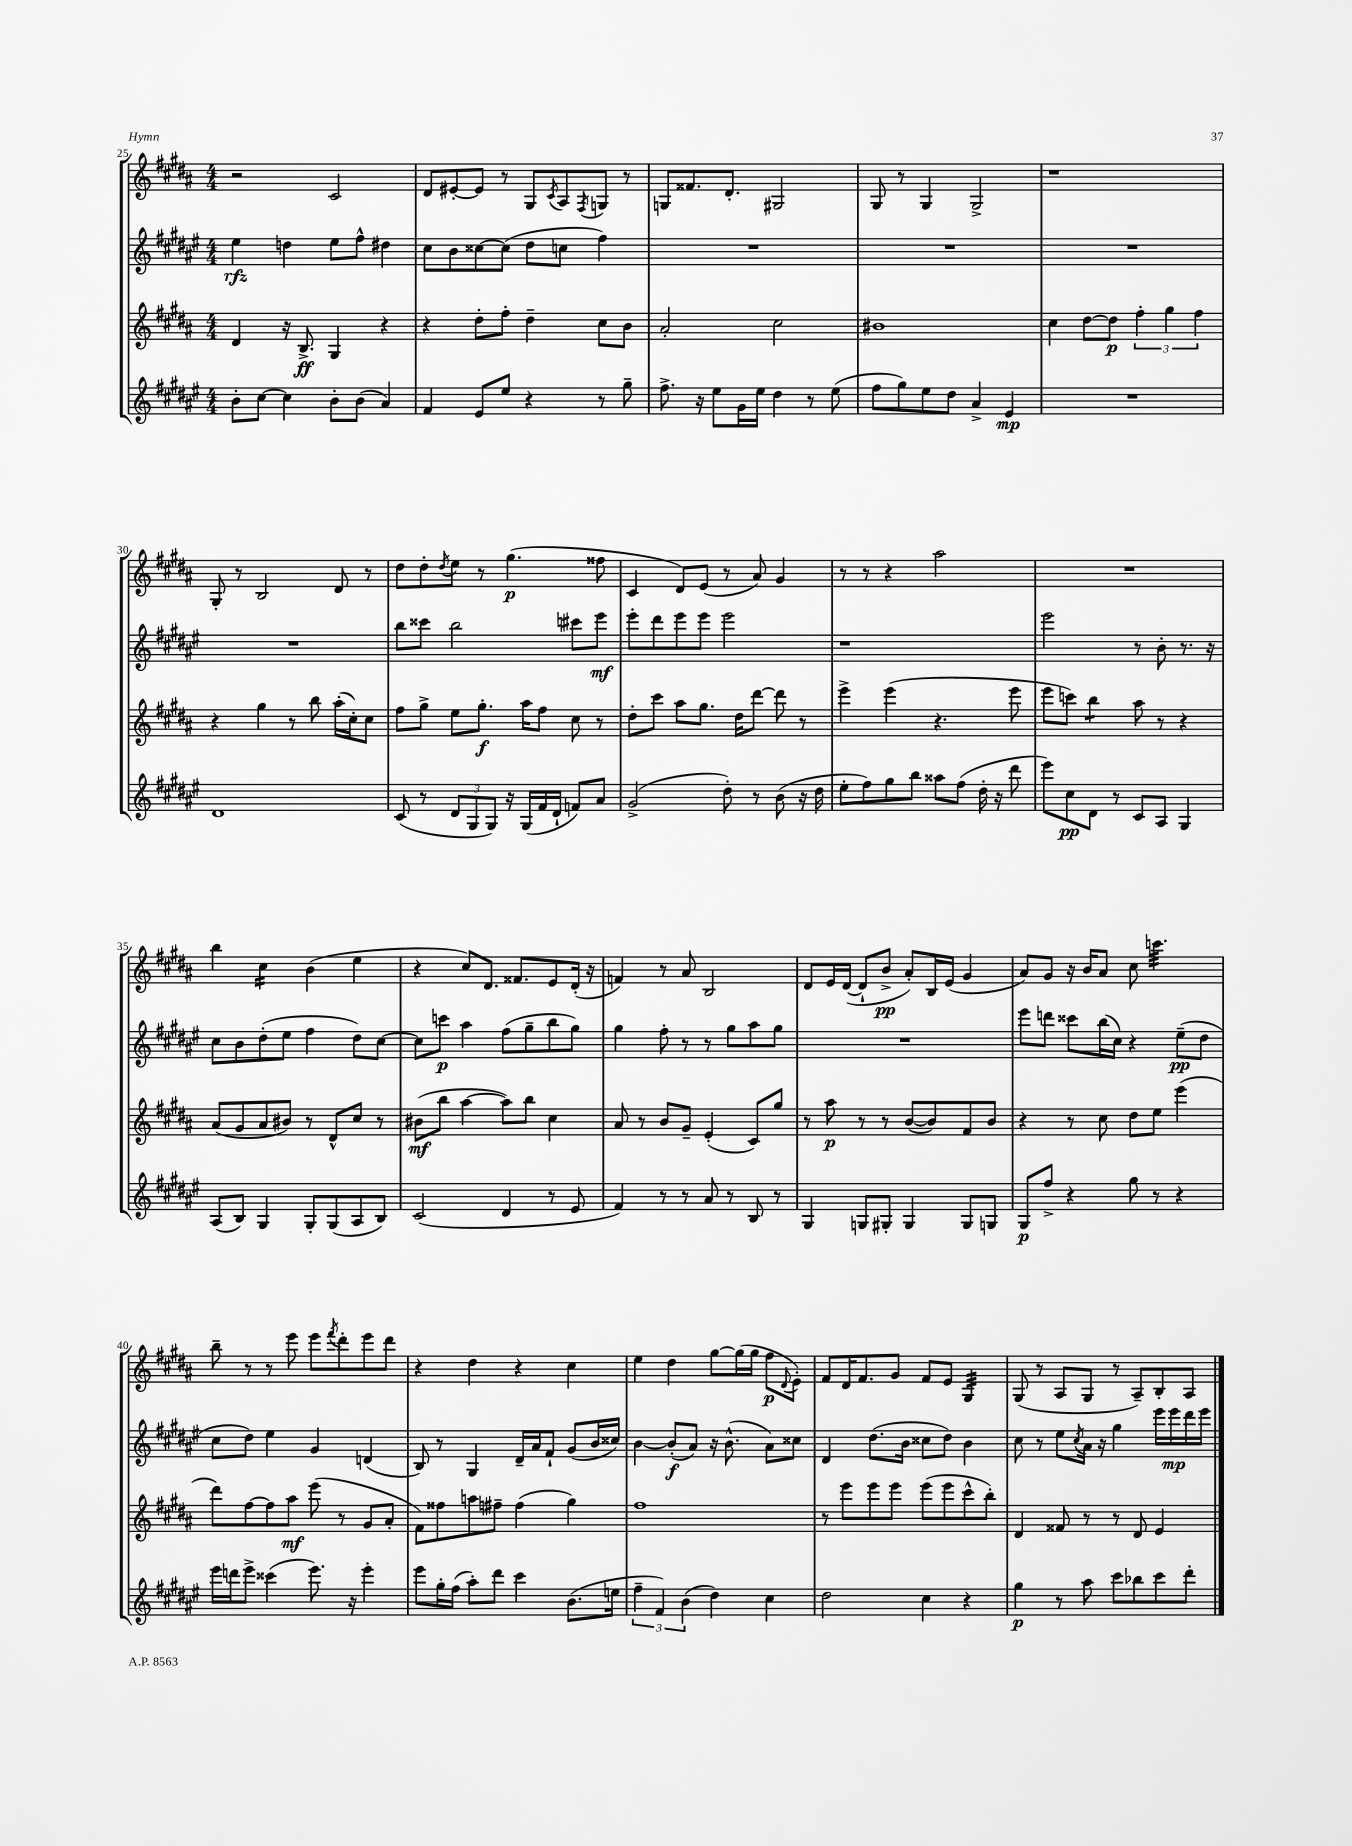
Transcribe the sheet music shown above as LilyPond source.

<<
\new StaffGroup <<
\new Staff = "s0" {
    \clef treble \key b \major \numericTimeSignature \time 4/4
    r2 cis'2 |
    dis'8 eis'8~-. eis'8 r8 gis8 \acciaccatura { cis'8 } ais8 \acciaccatura { fis8 } g8 r8 |
    g8 fisis'8. dis'8.-. gis2 |
    gis8 r8 gis4 gis2-> |
    r1 |
    gis8-. r8 b2 dis'8 r8 |
    dis''8 dis''8-. \acciaccatura { dis''8 } e''8 r8 gis''4.\p( fisis''8 |
    cis'4 dis'8) e'8( r8 ais'8) gis'4 |
    r8 r8 r4 ais''2 |
    R1 |
    b''4 cis''4:16 b'4( e''4 |
    r4 cis''8) dis'8. fisis'8. e'8 dis'16-.( r16 |
    f'4) r8 ais'8 b2 |
    dis'8 e'16 dis'16~( dis'8-! b'8->\pp ais'8-.) b16 e'16( gis'4 |
    ais'8) gis'8 r16 b'16 ais'8 cis''8 c'''4.:32 |
    b''8-- r8 r8 e'''8 e'''8 \acciaccatura { fis'''8 } dis'''8-. e'''8 dis'''8 |
    r4 dis''4 r4 cis''4 |
    e''4 dis''4 gis''8~ gis''16( gis''16 fis''8\p \appoggiatura { dis'8 } e'8-.) |
    fis'8 dis'16 fis'8. gis'8 fis'8 e'8 gis4:32 |
    gis8( r8 ais8 gis8 r8 ais8--) b8-. ais8 \bar "|." |
}
\new Staff = "s1" {
    \clef treble \key fis \major \numericTimeSignature \time 4/4
    eis''4\rfz d''4 eis''8 fis''8-^ dis''4 |
    cis''8 b'8 cisis''8~ cisis''8( dis''8 c''8 fis''4) |
    R1 |
    R1 |
    R1 |
    R1 |
    b''8 cisis'''8 b''2 cis'''8 eis'''8\mf |
    eis'''8-. dis'''8 eis'''8 eis'''8 eis'''2 |
    r1 |
    eis'''2 r8 b'8-. r8. r16 |
    cis''8 b'8 dis''8-.( eis''8 fis''4 dis''8) cis''8~ |
    cis''8 c'''8\p ais''4 fis''8( gis''8-- b''8 gis''8) |
    gis''4 fis''8-. r8 r8 gis''8 ais''8 gis''8 |
    R1 |
    eis'''8 d'''8 cisis'''8 b''16( cis''16) r4 eis''8--\pp( dis''8 |
    cis''8 dis''8) eis''4 gis'4 d'4( |
    b8) r8 gis4 dis'16-- ais'16 fis'8-! gis'8( b'16 cisis''16) |
    b'4~ b'8-.\f( ais'8) r16 b'8.-^( ais'8) cisis''8 |
    dis'4 dis''8.( b'16 cisis''8 dis''8) b'4 |
    cis''8 r8 eis''8 \acciaccatura { cis''8 } ais'16 r16 gis''4 eis'''16 eis'''16\mp dis'''16 eis'''16 \bar "|." |
}
\new Staff = "s2" {
    \clef treble \key b \major \numericTimeSignature \time 4/4
    dis'4 r16 b8.->\ff gis4 r4 |
    r4 dis''8-. fis''8-. dis''4-- cis''8 b'8 |
    ais'2-. cis''2 |
    bis'1 |
    cis''4 dis''8~ dis''8\p \tuplet 3/2 { fis''4-. gis''4 fis''4 } |
    r4 gis''4 r8 b''8 ais''16-.( cis''16-.) cis''8 |
    fis''8 gis''8-> e''8 gis''8.-.\f ais''16 fis''8 cis''8 r8 |
    dis''8-. cis'''8 ais''8 gis''8. dis''16 dis'''8~ dis'''8 r8 |
    e'''4-> e'''4( r4. e'''8 |
    e'''8 c'''8) b''4:8 ais''8 r8 r4 |
    ais'8( gis'8 ais'8 bis'8) r8 dis'8-^ cis''8 r8 |
    bis'8\mf( b''8 ais''4~ ais''8) b''8 cis''4 |
    ais'8 r8 b'8 gis'8-- e'4-.( cis'8) gis''8 |
    r8 ais''8\p r8 r8 b'8~( b'8) fis'8 b'8 |
    r4 r8 cis''8 dis''8 e''8 e'''4( |
    dis'''8) fis''8~ fis''8 ais''8\mf e'''8( r8 gis'8 ais'8-. |
    fis'8) fisis''8 a''8 fis''8-- fis''4( gis''4) |
    fis''1 |
    r8 e'''8 e'''8 e'''8 e'''8( e'''8 cis'''8-^ b''8-.) |
    dis'4 fisis'8 r8 r8 dis'8 e'4 \bar "|." |
}
\new Staff = "s3" {
    \clef treble \key fis \major \numericTimeSignature \time 4/4
    b'8-. cis''8~ cis''4 b'8-. b'8( ais'4) |
    fis'4 eis'8 eis''8 r4 r8 gis''8-- |
    fis''8.-> r16 eis''8 gis'16 eis''16 dis''4 r8 eis''8( |
    fis''8 gis''8) eis''8 dis''8 ais'4-> eis'4\mp |
    R1 |
    dis'1 |
    cis'8( r8 \tuplet 3/2 { dis'8 gis8 gis8) } r16 gis16( fis'16 dis'16-! f'8) ais'8 |
    gis'2->( dis''8-.) r8 b'8( r16 dis''16 |
    eis''8-. fis''8) gis''8 b''8 aisis''8 fis''8( dis''16-. r16 dis'''8 |
    eis'''8) cis''8\pp dis'8 r8 cis'8 ais8 gis4 |
    ais8( b8) gis4 gis8-. gis8( ais8 b8) |
    cis'2( dis'4 r8 eis'8 |
    fis'4) r8 r8 ais'8 r8 b8 r8 |
    gis4 g8 gis8-. gis4 gis8 g8 |
    gis8\p fis''8-> r4 gis''8 r8 r4 |
    eis'''16 d'''16 eis'''8-> cisis'''4( eis'''8.) r16 eis'''4-. |
    eis'''8 gis''16-. fis''16( ais''8-.) dis'''8 cis'''4 b'8.( e''16 |
    \tuplet 3/2 { fis''4-- fis'4) b'4( } dis''4) cis''4 |
    dis''2 cis''4 r4 |
    gis''4\p r8 ais''8 cis'''8 bes''8 cis'''8 dis'''8-. \bar "|." |
}
>>
>>
\layout { \context { \Score currentBarNumber = #25 } }
